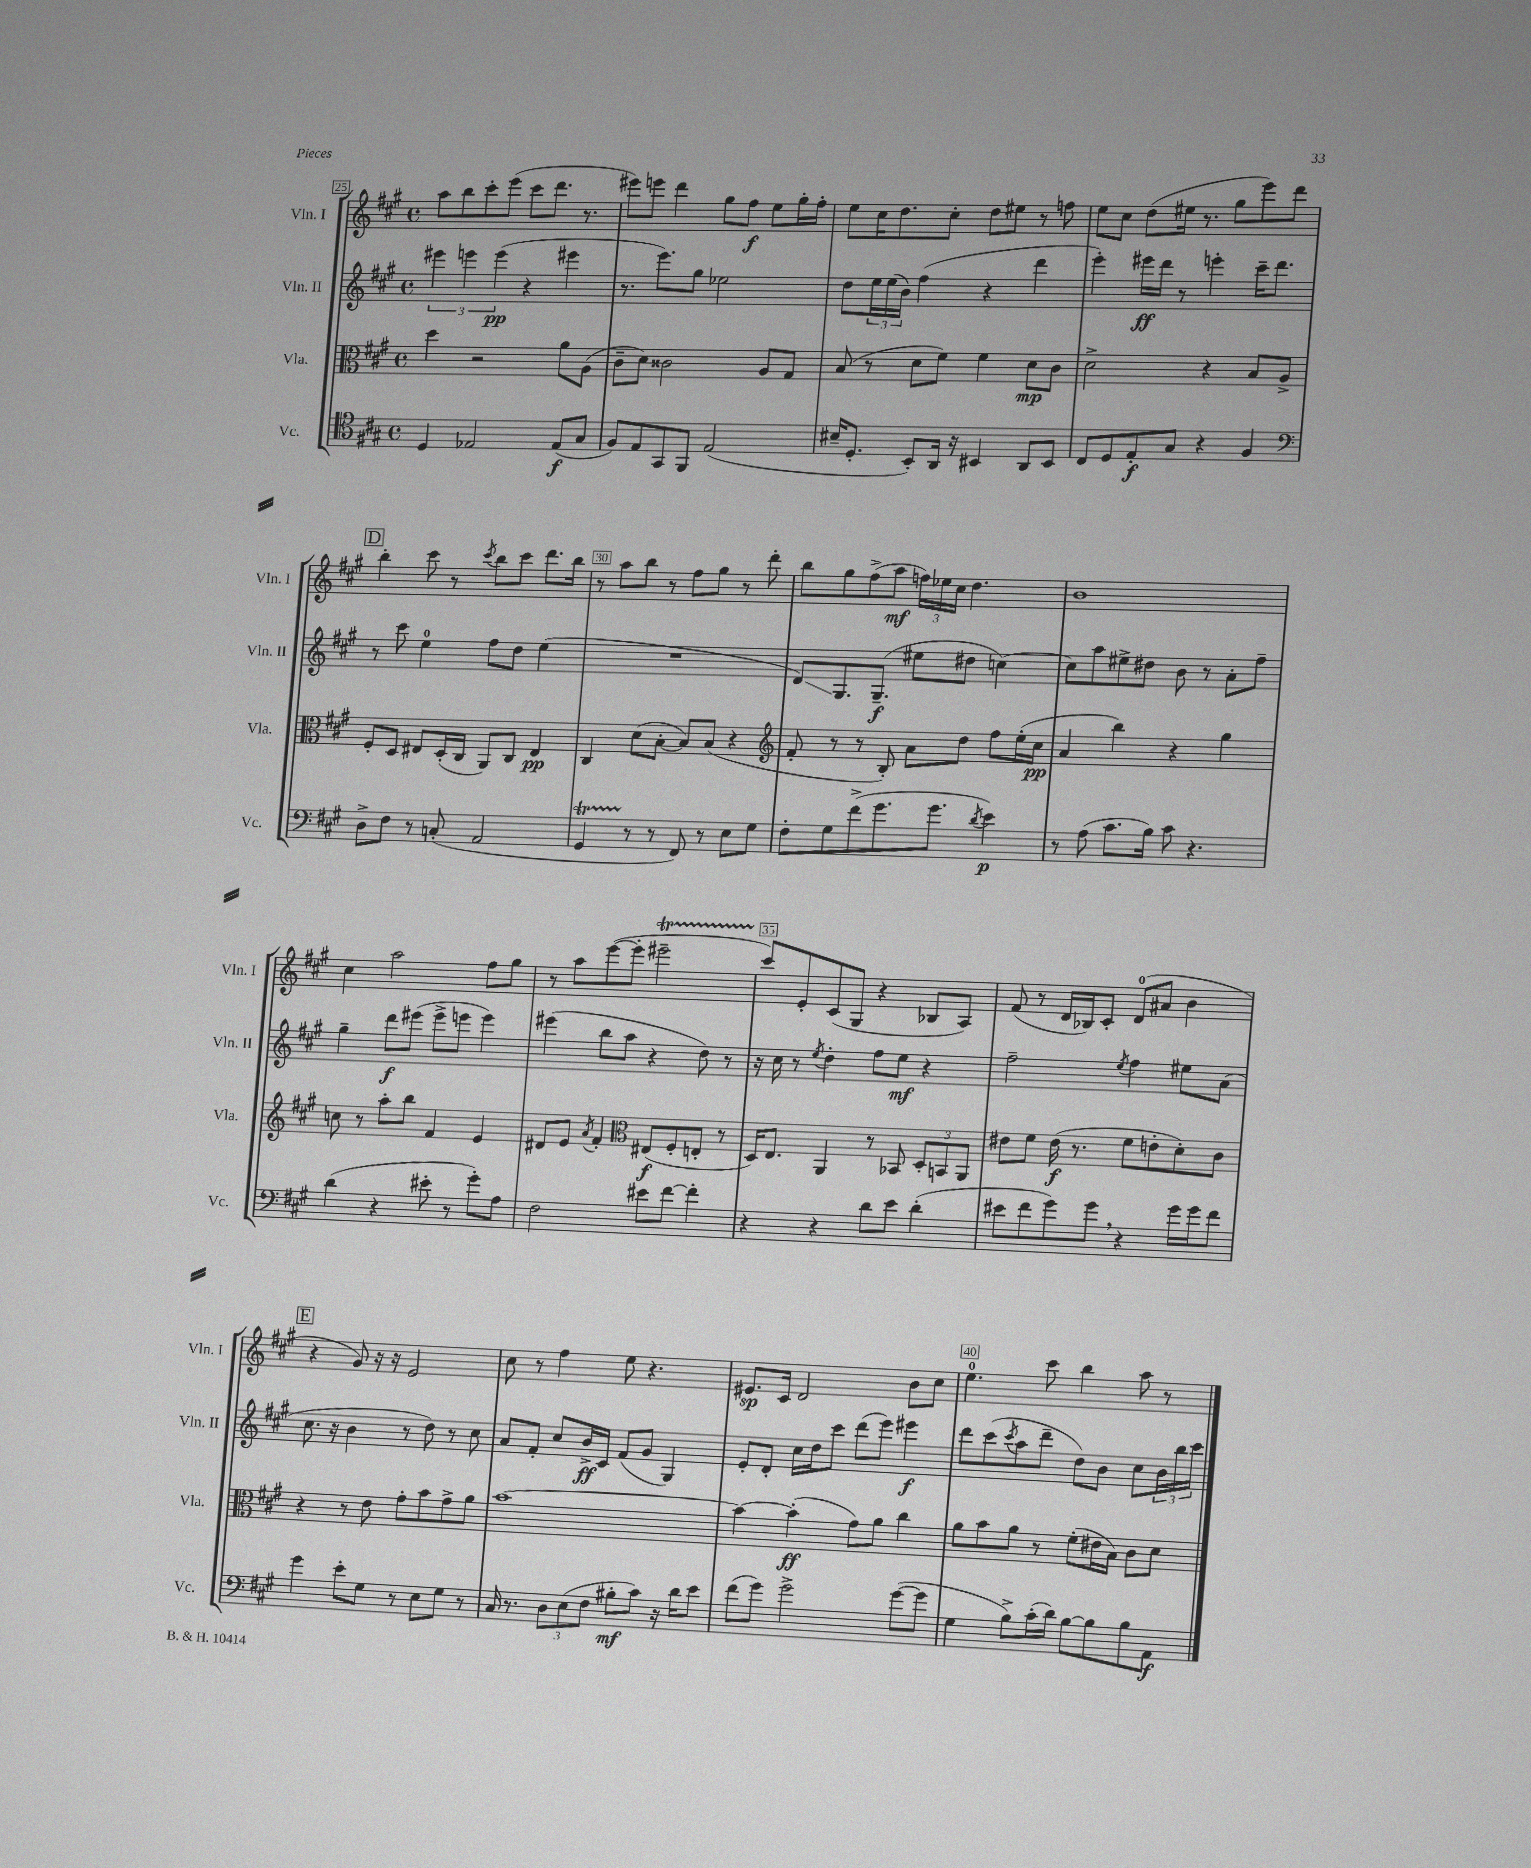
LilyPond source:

<<
\new StaffGroup <<
\new Staff = "s0" \with { instrumentName = "Vln. I" shortInstrumentName = "Vln. I" } {
    \clef treble \key a \major \defaultTimeSignature \time 4/4
    a''8 b''8 cis'''8-. e'''8( cis'''8 d'''8. r8. |
    eis'''8) e'''8 d'''4 gis''8 fis''8\f e''8 gis''16-. fis''16-. |
    e''8 cis''16 d''8. cis''8-. d''8 eis''8 r8 f''8 |
    e''8 cis''8 d''8( eis''16 r8. gis''8 e'''8) d'''8 |
    \mark \markup { \box "D" } b''4-. cis'''8 r8 \acciaccatura { cis'''8 } b''8 cis'''8 d'''8. b''16 |
    r8 a''8 b''8 r8 fis''8 gis''8 r8 d'''8-. |
    b''8 gis''8 fis''8->( a''8\mf \tuplet 3/2 { f''16) ees''16 cis''16 } d''4. |
    b'1 |
    cis''4 a''2 fis''8 gis''8 |
    r8 a''8 e'''8~( e'''8-. eis'''2--\startTrillSpan |
    cis'''8\stopTrillSpan) e'8-. cis'8( gis8 r4 bes8 a8) |
    fis'8( r8 d'16 bes16) cis'8-. d'8-0( ais'8 b'4 |
    \mark \markup { \box "E" } r4 gis'8) r16 r16 e'2 |
    cis''8 r8 fis''4 e''8 r4. |
    eis'8.\sp cis'16 d'2 b'8 cis''8 |
    e''4.-0 cis'''8 b''4 a''8 r8 \bar "|." |
}
\new Staff = "s1" \with { instrumentName = "Vln. II" shortInstrumentName = "Vln. II" } {
    \clef treble \key a \major \defaultTimeSignature \time 4/4
    \tuplet 3/2 { eis'''4 e'''4 e'''4\pp( } r4 eis'''4 |
    r8. e'''8.) gis''8 ees''2 |
    d''8 \tuplet 3/2 { e''16 e''16( b'16) } fis''4( r4 d'''4 |
    e'''4-.) eis'''16\ff d'''16 r8 e'''4-. cis'''16-- d'''8. |
    \mark \markup { \box "D" } r8 cis'''8 e''4-0 fis''8 d''8 e''4( |
    R1 |
    d'8\glissando) gis8. gis8.--\f( eis''8 dis''8 c''4~) |
    c''8 a''8 eis''8-> dis''8 b'8 r8 a'8-. fis''8-- |
    gis''4-- d'''8\f eis'''8( eis'''8-> e'''8 e'''4) |
    eis'''4( b''8 a''8 r4 d''8) r8 |
    r16 cis''16 r8 \acciaccatura { e''8 } d''4-. fis''8 e''8\mf r4 |
    fis''2-- \acciaccatura { e''8 } fis''4 eis''8 a'8( |
    \mark \markup { \box "E" } cis''8. r16 b'4 r8 d''8) r8 cis''8 |
    a'8 fis'8-. cis''8 b'16->\ff cis'16 fis'8( gis'8 gis4) |
    e'8-. d'8-. cis''16 d''16 cis'''8 d'''8( e'''8) eis'''4\f |
    d'''8 cis'''8( \acciaccatura { cis'''8 } a''8 d'''8-- d''8) b'8 cis''8 \tuplet 3/2 { b'16 b''16 cis'''16 } \bar "|." |
}
\new Staff = "s2" \with { instrumentName = "Vla." shortInstrumentName = "Vla." } {
    \clef alto \key a \major \defaultTimeSignature \time 4/4
    d''4 r2 a'8 a8( |
    cis'8-- d'8) cisis'2 a8 gis8 |
    b8( r8 d'8 fis'8) fis'4 d'8\mp cis'8 |
    d'2-> r4 b8 a8-> |
    \mark \markup { \box "D" } fis8-. d8 eis8 d16-.( cis16 a,8) cis8 eis4\pp |
    cis4 d'8( b8~-. b8) b8( r4 |
    \clef treble fis'8-. r8 r8 b8-.) a'8 d''8 fis''8 e''16-.( cis''16\pp |
    a'4 b''4) r4 gis''4 |
    c''8 r8 a''8-. b''8 fis'4 e'4 |
    dis'8 e'8 \acciaccatura { a'8 } fis'4-. \clef alto eis8\f( fis8-. e8-. r8 |
    d16) e8. a,4 r8 bes,8 \tuplet 3/2 { d8-. b,8 a,8 } |
    eis'8 fis'8 eis'16\f( r8. fis'8 e'8-. d'8-.) cis'8 |
    \mark \markup { \box "E" } r4 r8 e'8 gis'8-. b'8 gis'8-> a'8 |
    b'1~ |
    b'4~ b'4-.\ff( gis'8) a'8 cis''4 |
    a'8 b'8 a'8 r8 fis'8-.( eis'16 b16) cis'8 d'8 \bar "|." |
}
\new Staff = "s3" \with { instrumentName = "Vc." shortInstrumentName = "Vc." } {
    \clef tenor \key a \major \defaultTimeSignature \time 4/4
    d4 ees2 ees8\f( gis8 |
    fis8) e8 gis,8 fis,8 e2( |
    bis16-- d8.-. b,8-.) a,16 r16 bis,4 a,8 bis,8 |
    cis8 d8 e8-.\f gis8 r4 fis4 |
    \mark \markup { \box "D" } \clef bass d8-> fis8 r8 c8-.( a,2 |
    gis,4\startTrillSpan r8\stopTrillSpan r8 fis,8) r8 e8 gis8 |
    fis8-. gis8 fis'8->( gis'8. gis'8. \acciaccatura { d'8 } e'4\p) |
    r8 a8( cis'8. b16) cis'8 r4. |
    d'4( r4 eis'8-. r8 gis'8-.) a8 |
    fis2 eis'8 fis'8~ fis'4-. |
    r4 r4 d'8 e'8 d'4-.( |
    eis'8 fis'8 gis'8) gis'8 \breathe r4 gis'16 gis'16 fis'8 |
    \mark \markup { \box "E" } gis'4 e'8-. gis8 r8 e8 gis8 r8 |
    cis16 r8. \tuplet 3/2 { d8 e8( fis8 } bis8-.\mf cis'8) r16 d'16 e'8 |
    fis'8( gis'8) gis'2-> gis'8~( gis'8 |
    gis4 b8->) cis'16-.( d'16) b8~ b8 b8 a,8\f \bar "|." |
}
>>
>>
\layout { \context { \Score currentBarNumber = #25 \override BarNumber.break-visibility = ##(#f #t #t) barNumberVisibility = #(every-nth-bar-number-visible 5) \override BarNumber.stencil = #(make-stencil-boxer 0.1 0.3 ly:text-interface::print) } }
